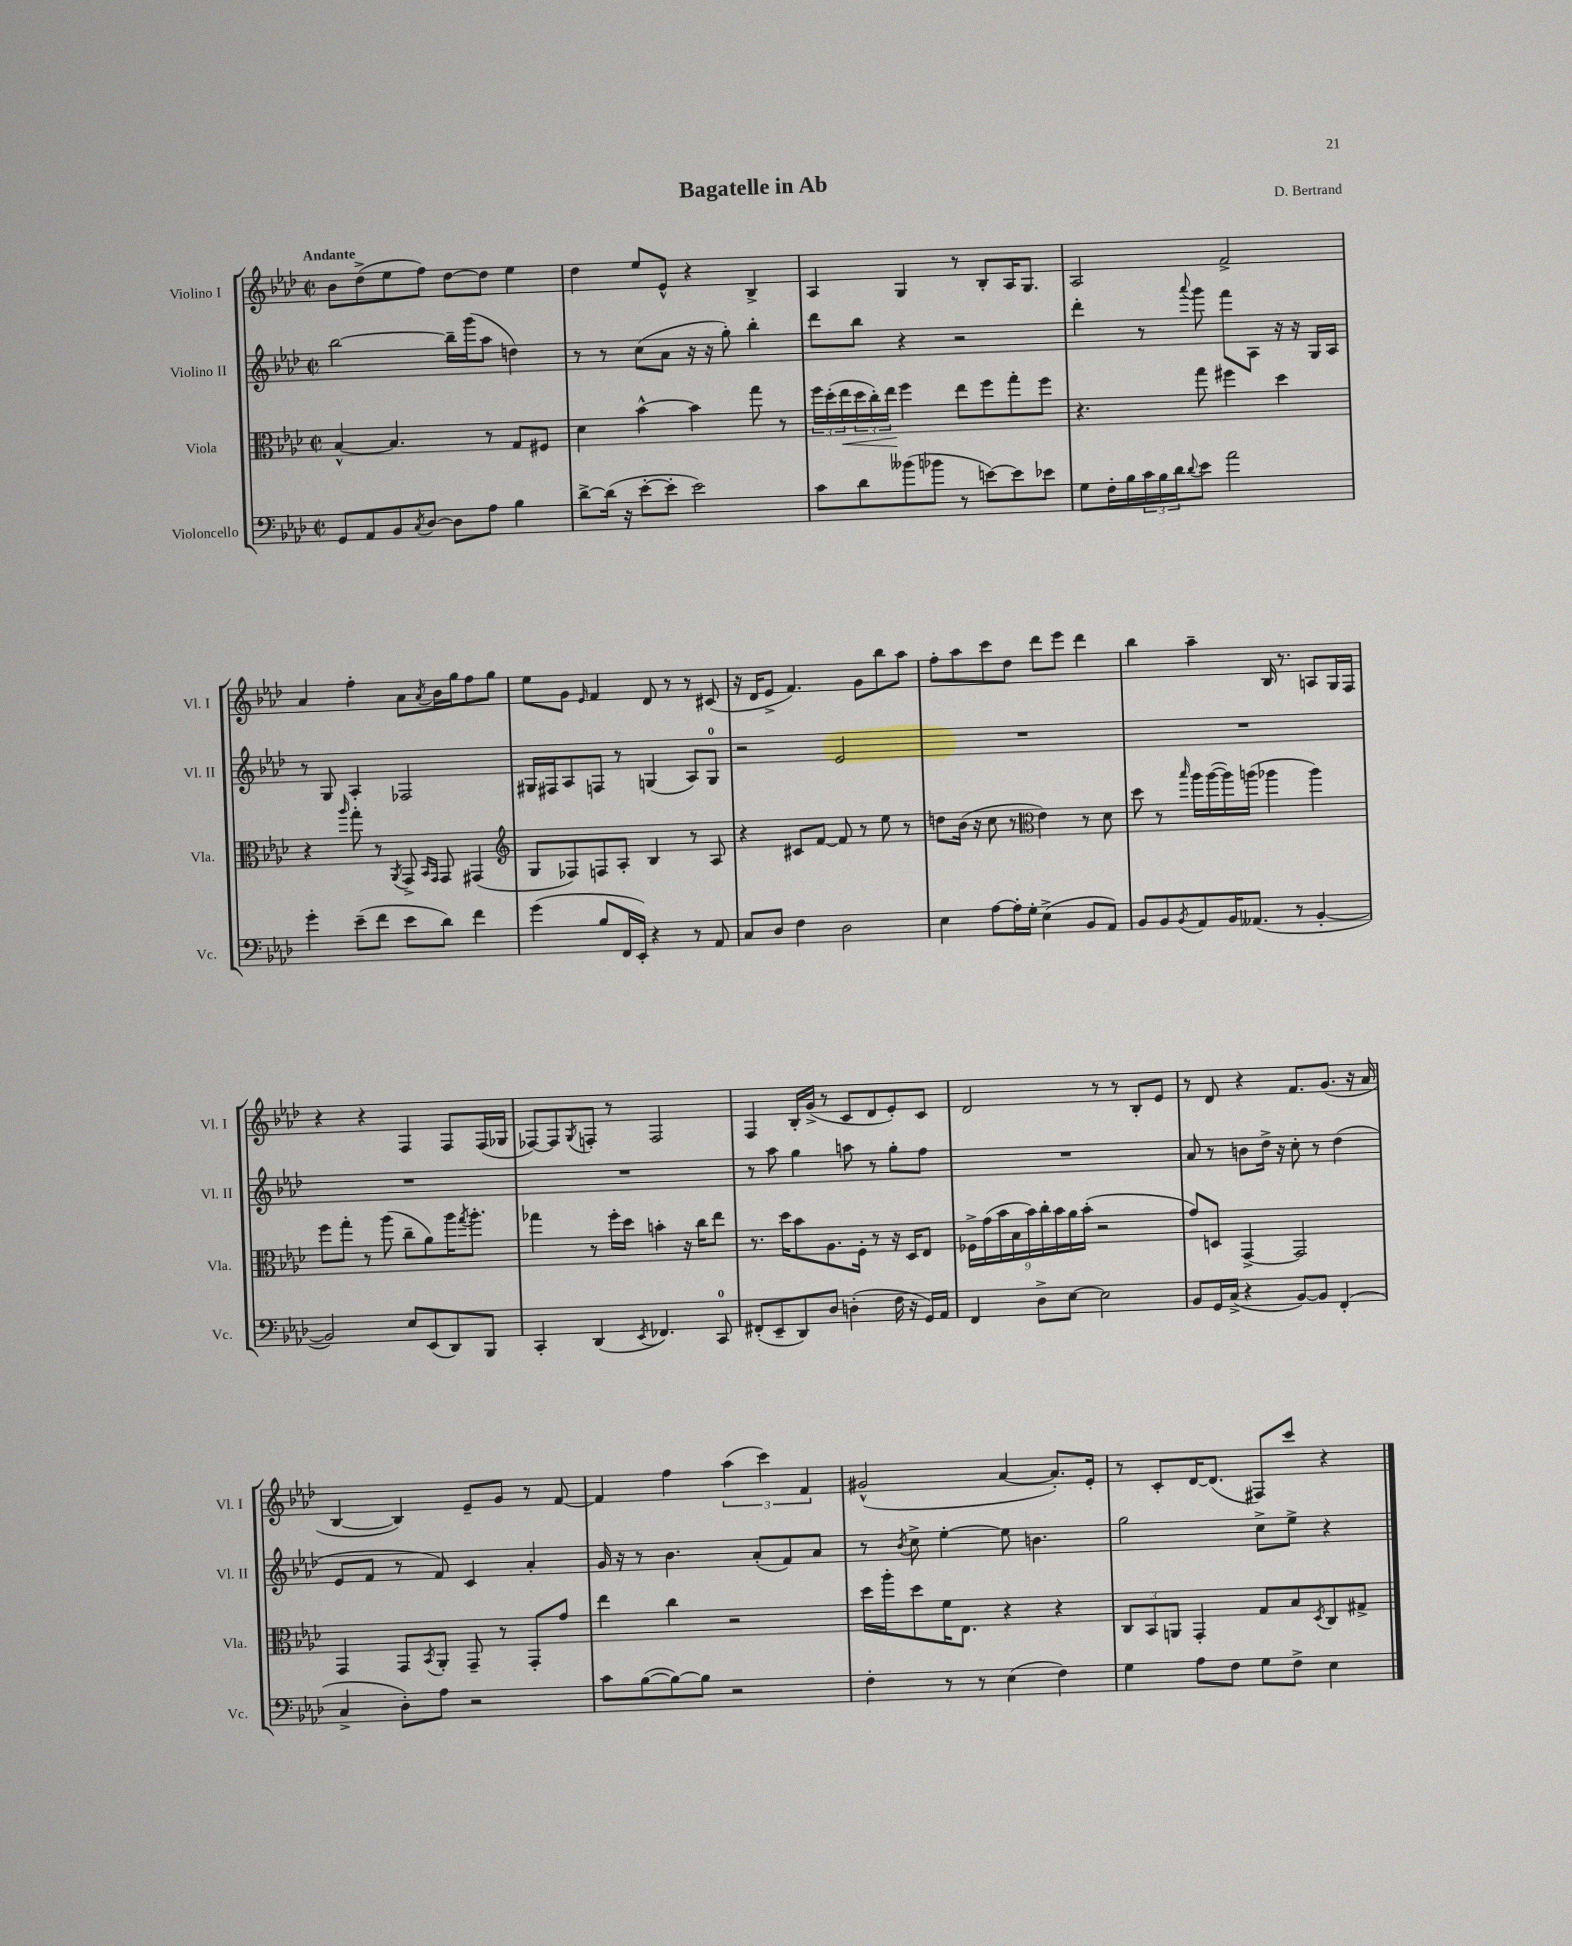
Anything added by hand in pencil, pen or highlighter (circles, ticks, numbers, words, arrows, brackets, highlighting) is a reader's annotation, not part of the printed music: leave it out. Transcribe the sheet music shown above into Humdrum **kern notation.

**kern	**kern	**kern	**kern
*staff4	*staff3	*staff2	*staff1
*clefF4	*clefC3	*clefG2	*clefG2
*k[b-e-a-d-]	*k[b-e-a-d-]	*k[b-e-a-d-]	*k[b-e-a-d-]
*M2/2	*M2/2	*M2/2	*M2/2
*met(c|)	*met(c|)	*met(c|)	*met(c|)
8GG	[4B-^^	[2bb-	8b-
8AA-	.	.	(8dd-^
8BB-	4.B-]	.	8ee-
8qC	.	.	.
[8D-	.	.	8ff)
8D-]	.	16bb-~]	[8dd-
.	.	(16ggg	.
8A-	8r	8aa-	8dd-]
4B-	8G	4dd)	4ee-
.	8F#	.	.
=	=	=	=
[8d-^	4d-	8r	4dd-
(16d-]	.	8r	.
16r	.	.	.
[8e-'	[4b-^^	(8cc	8ee-
8e-']	.	8a-	8e-^^
2e-)	4b-]	16r	4r
.	.	16r	.
.	.	8gg')	.
.	8gg	4bb-'	4B-^
.	8r	.	.
=	=	=	=
8c	24ff	8ddd-	4A-
.	(24dd-'	.	.
.	24ee-	.	.
8d-	24dd-	8bb-	.
.	24cc')	.	.
.	24ee-	.	.
(8b--	4ff	4r	4G
8b-	.	.	.
8r	8ee-	2r	8r
[8e)	8ff	.	8B-'
8e]	8gg'	.	16A-
.	.	.	8.G
8e-	8ff	.	.
=	=	=	=
8G	4.r	4ddd-'	2A-
16F'	.	.	.
16B-	.	.	.
24c	.	8r	.
24B-	.	.	.
24d-	.	.	.
8qqd-	.	8qqaaa-	.
8e-	8gg	8ggg	.
2a-	4ff#	8fff	2f^
.	.	8A-	.
.	4dd-	16r	.
.	.	16r	.
.	.	16G	.
.	.	16A-	.
=	=	=	=
4g'	4r	8r	4a-
.	.	8G	.
.	16qqaa-	.	.
(8e-~	8gg'	4A-'	4ff'
8f	8r	.	.
.	8qAA-	.	.
8e-	8GG^	2F-	8a-
.	16qqBB-	.	.
.	16qqGG	.	8qa-
8d-)	8GG	.	16b-
.	.	.	16gg
4f	(4GG#	.	8ff
.	.	.	8gg
=	=	=	=
*	*clefG2	*	*
(4g	8G	16G#	8ee-
.	.	16F#	.
.	8F-)	8A-	8g
.	.	.	16qqe-
8B-	8F	8F	4f
16FF	8A-'	8r	.
16EE-')	.	.	.
4r	4B-	(4G	8d-
.	.	.	8r
8r	8r	8A-)	8r
8AA-	8A-	8G	(8c#
=	=	=	=
8C	4r	2r	16r
.	.	.	16d-
8D-	.	.	8e-^
4F	8c#	.	4.f)
.	[8f	.	.
2D-	8f]	2e-	.
.	8r	.	8g
.	8ee-	.	8bb-
.	8r	.	8aa-
=	=	=	=
4E-	8dd	1r	8ff'
.	(16b-	.	8aa-
.	16r	.	.
[8A-	8cc	.	8ccc
16A-']	8r	.	8dd-
16G'	.	.	.
*	*clefC3	*	*
(4E-^	4e-)	.	8ddd-
.	.	.	8eee-
8BB-	8r	.	4ddd-
8AA-)	8d-	.	.
=	=	=	=
8BB-	8dd-	1r	4bb-
8BB-	8r	.	.
8qBB-	16qqbb-	.	.
8AA-	16aa-	.	4aa-~
.	([16aa-	.	.
16BB-	16aa-])	.	.
(8.AA--	(16aa	.	.
.	4aa-	.	16B-
.	.	.	8.r
8r	.	.	.
[4BB-'	4aa-)	.	8A
.	.	.	16G
.	.	.	16F
=	=	=	=
2BB-])	8ff	1r	4r
.	8gg'	.	.
.	8r	.	4r
.	(8aa-	.	.
8E-	8cc~	.	4F
(8EE-	8a-)	.	.
8DD-)	16aa-	.	8F
.	8qgg	.	.
.	8.aa-'	.	.
8BBB-	.	.	(16F
.	.	.	16G-
=	=	=	=
4CC'	4gg-	1r	[8F-)
.	.	.	8F-]
.	.	.	8qG
(4DD-	8r	.	8F'
.	16ff'	.	8r
.	16dd-	.	.
8qEE-	.	.	.
4.FF-)	4b'	.	2F
.	16r	.	.
.	16cc	.	.
8CC	8ee-	.	.
=	=	=	=
(8FF#'	8.r	8r	4F
8EE-~	.	8aa-	.
.	16dd-	.	.
8DD-)	8b-	4gg	16B-'
.	.	.	(16g^
8D-	8.A-	.	8r
(4D'	.	8aa	8c
.	16F'	.	.
.	8r	8r	8d-
16F	16r	8gg'	8e-')
16r	16D-	.	.
16GG)	8E-	8ff	8c
16AA-	.	.	.
=	=	=	=
4FF	18F-^	1r	2d-
.	(18g	.	.
.	18b-	.	.
.	18B-	.	.
.	18b-)	.	.
8D-^	.	.	.
.	18cc'	.	.
.	18b-	.	.
[8E-	.	.	.
.	18a-	.	.
.	(18b-'	.	.
2E-]	2r	.	8r
.	.	.	8r
.	.	.	8B-'
.	.	.	8e-
=	=	=	=
8BB-	8g)	8a-	8r
16GG	8D	8r	8d-
(16C^	.	.	.
4r	[4GG^	8b	4r
.	.	16dd-^	.
.	.	16r	.
[8BB-)	2GG]	8cc'	8.f
8BB-]	.	8r	.
.	.	.	(8.g
(4FF'	.	(4dd-	.
.	.	.	16r
.	.	.	16a-
=	=	=	=
4C^	4GG	8e-	[4B-
.	.	8f	.
8D-')	8GG	8r	4B-])
.	8qBB-	.	.
8A-	8AA-'	8f)	.
2r	8GG~	4c	8e-~
.	8r	.	8g
.	8GG'	4a-'	8r
.	8g	.	[8f
=	=	=	=
8c	4ee-	16g	4f]
.	.	16r	.
([8B-	.	8r	.
8B-_)	4cc	4.b-	4ff
8B-]	.	.	.
2r	2r	.	(6aa-
.	.	(8a-'	.
.	.	.	6ccc)
.	.	8f)	.
.	.	.	6f
.	.	8a-	.
=	=	=	=
4F'	16dd-	8r	(2g#^^
.	16aa-'	.	.
.	.	8qb-	.
.	8dd-	8cc^	.
8r	16f	[4ee-'	.
.	8.E-	.	.
8r	.	.	.
(4E-	4r	8ee-]	[4a-
.	.	4.b	.
4F)	4r	.	8.a-'])
.	.	.	16e-'
=	=	=	=
4G	12C	2gg	8r
.	12BB-	.	.
.	.	.	8c'
.	12AA	.	.
8A-	4GG'	.	[16d-
.	.	.	(8.d-]
8F	.	.	.
8G	8G	8cc^	8F#)
8F^	8B-	8ee-^	8ccc
.	8qD-	.	.
4E-	8C	4r	4r
.	8G#^	.	.
==	==	==	==
*-	*-	*-	*-
